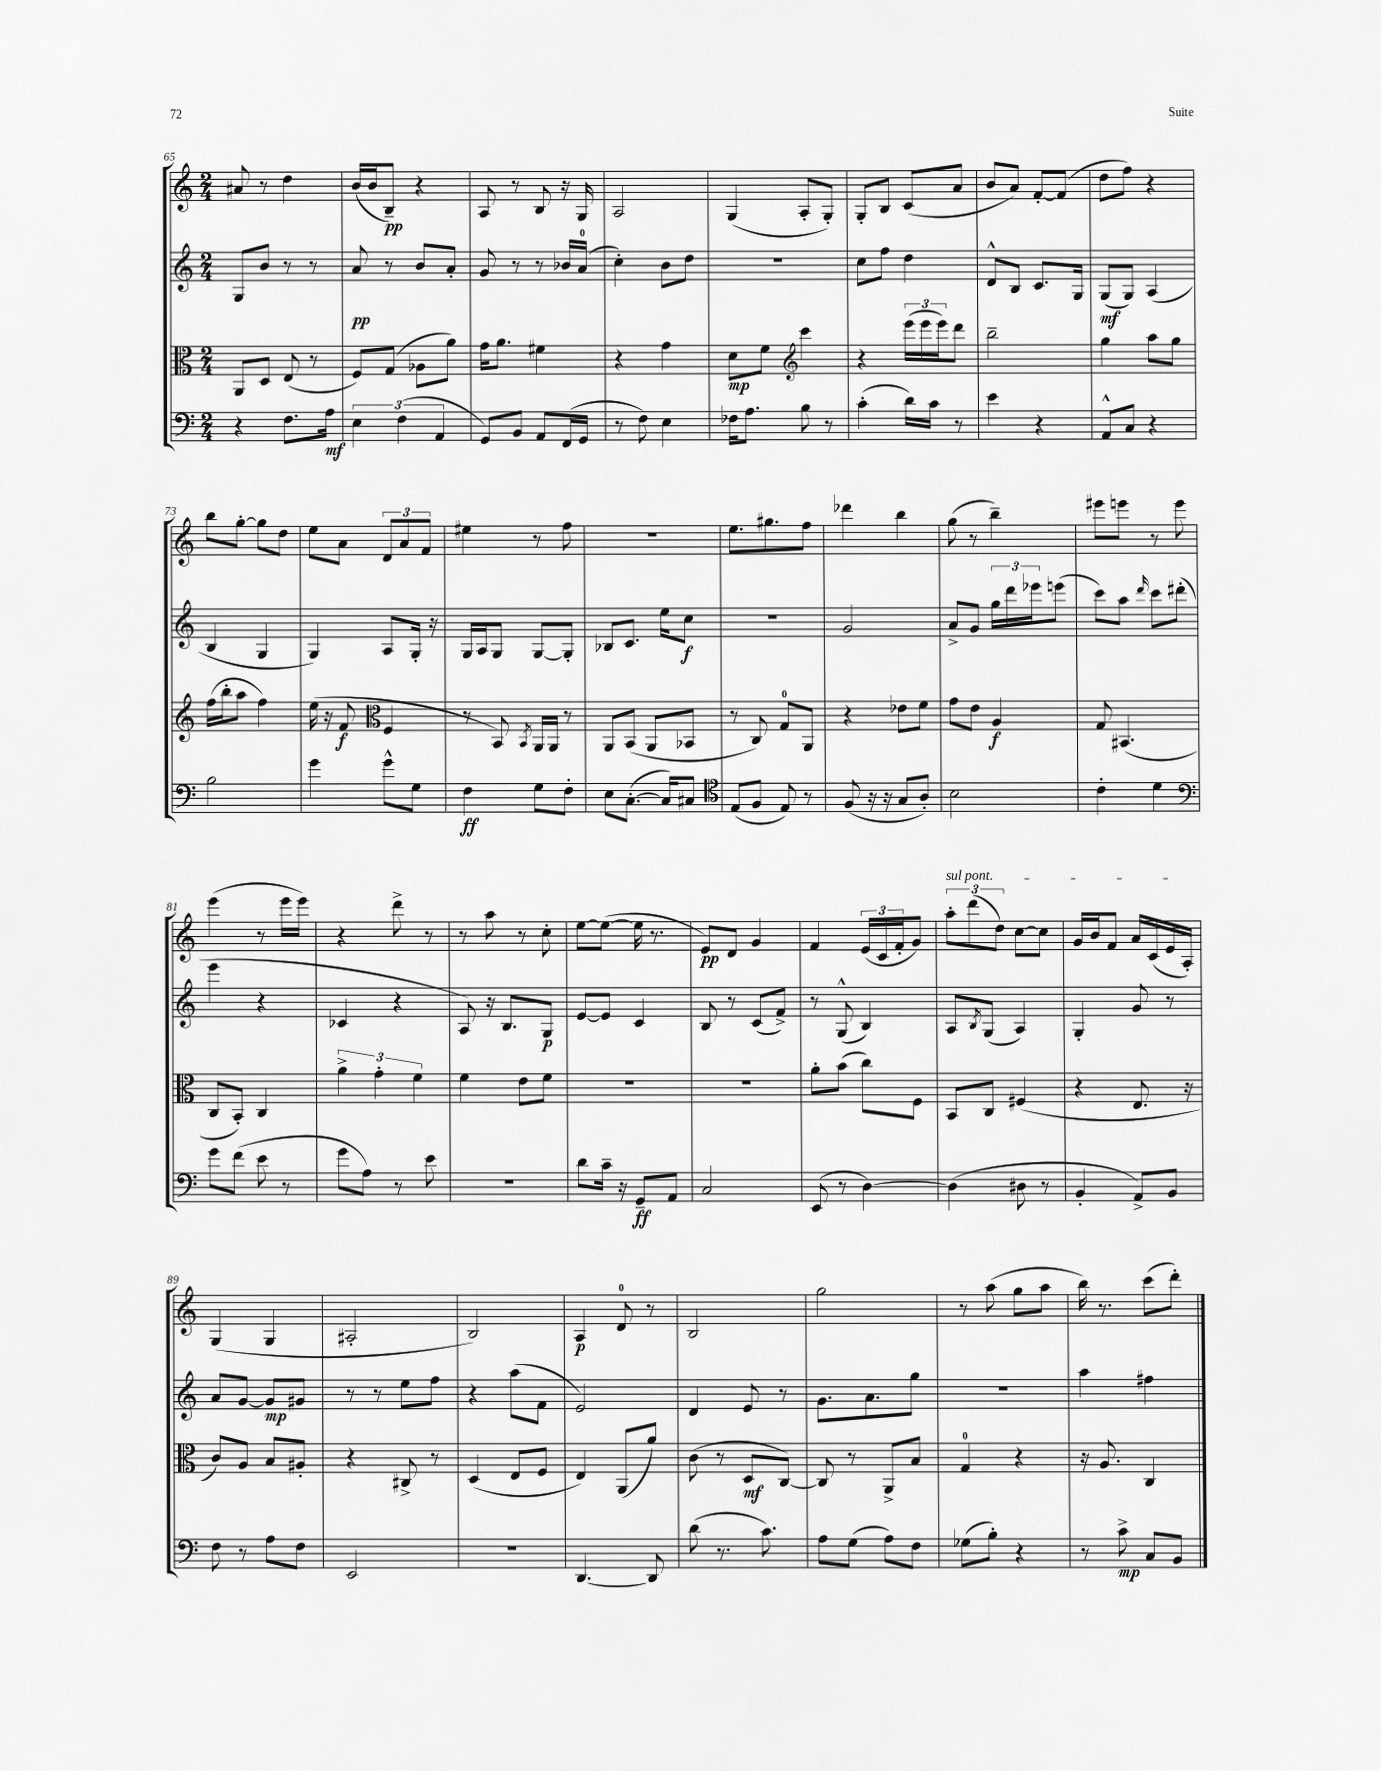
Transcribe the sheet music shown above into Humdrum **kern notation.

**kern	**kern	**kern	**kern
*staff4	*staff3	*staff2	*staff1
*clefF4	*clefC3	*clefG2	*clefG2
*k[]	*k[]	*k[]	*k[]
*M2/4	*M2/4	*M2/4	*M2/4
4r	8AA	8G	8a#
.	8D	8b	8r
8.F	(8E	8r	4dd
.	8r	8r	.
16A	.	.	.
=	=	=	=
6E	8F)	8a	(16b
.	.	.	16b
.	(8G	8r	8B~)
(6F	.	.	.
.	8A-	8b	4r
6AA	.	.	.
.	8a)	8a'	.
=	=	=	=
8GG)	16g	8g	8A
.	8.a	.	.
8BB	.	8r	8r
8AA	4f#	8r	8B
(16FF	.	16b-	16r
16GG	.	(16a	16G
=	=	=	=
8r	4r	4cc')	2A
8F)	.	.	.
4E	4g	8b	.
.	.	8dd	.
=	=	=	=
16F-	8d	2r	(4G
8.A	.	.	.
.	8f	.	.
*	*clefG2	*	*
8B	4ccc	.	8A'
8r	.	.	8G')
=	=	=	=
(4c'	4r	8cc	8G'
.	.	8ff	8B
16d)	(24eee	4dd	(8c
.	24eee	.	.
16c	.	.	.
.	24eee)	.	.
8r	8ddd	.	8a
=	=	=	=
4e	2bb~	8d^^	8b
.	.	8B	8a)
4r	.	8.c	[8f'
.	.	.	(8f]
.	.	16G	.
=	=	=	=
8AA^^	4gg	(8G	8dd
8C	.	8G)	8ff)
4r	8aa	(4A	4r
.	8gg	.	.
=	=	=	=
2B	(16ff	4B	8bb
.	16bb'	.	.
.	8aa	.	[8gg'
.	4ff)	4G	8gg]
.	.	.	8dd
=	=	=	=
4g	(16ee	4G)	8ee
.	16r	.	.
.	8f	.	8a
*	*clefC3	*	*
8g^^	4F	8A	12d
.	.	.	12a
8G	.	16G'	.
.	.	.	12f
.	.	16r	.
=	=	=	=
4F	8r	16G	4ee#
.	.	16A	.
.	8BB)	8G	.
.	8qBB	.	.
8G	16AA	[8G	8r
.	16AA	.	.
8F'	8r	8G']	8ff
=	=	=	=
8E	8AA	8B-	2r
([8.C'	(8BB	8.c	.
.	8AA	.	.
16C])	.	16ee	.
8C#	8BB-	8cc	.
=	=	=	=
*clefC4	*	*	*
(8E	8r	2r	8.ee
8F	8C)	.	.
.	.	.	8.gg#
8E)	8G	.	.
8r	8AA	.	8ff
=	=	=	=
(8F	4r	2g	4ddd-
16r	.	.	.
16r	.	.	.
8G	8e-	.	4bb
8A')	8f	.	.
=	=	=	=
2B	8g	8a^	(8gg
.	8e	8g	8r
.	4A	24gg	4bb~)
.	.	24ddd	.
.	.	24eee-	.
.	.	(8eee	.
=	=	=	=
4c'	8G	8ccc)	8eee#
.	(4.BB#	8aa	8eee
.	.	16qqddd	.
4d	.	8ccc	8r
.	.	(8ddd#'	8eee
=	=	=	=
*clefF4	*	*	*
8g	8C	4eee	(4eee
(8f	8BB')	.	.
8e	4C	4r	8r
8r	.	.	16eee
.	.	.	16eee)
=	=	=	=
8g	6a^	4c-	4r
8A)	.	.	.
.	6g'	.	.
8r	.	4r	8ddd^
.	6f	.	.
8e	.	.	8r
=	=	=	=
2r	4f	8A)	8r
.	.	16r	8aa
.	.	8.B	.
.	8e	.	8r
.	8f	8G	8cc'
=	=	=	=
8d	2r	[8e	[8ee
16c~	.	8e]	(8ee_
16r	.	.	.
8GG~	.	4c	16ee]
.	.	.	8.r
8AA	.	.	.
=	=	=	=
2C	2r	8B	8e)
.	.	8r	8d
.	.	(8c	4g
.	.	8f^)	.
=	=	=	=
(8EE	8a'	8r	4f
8r	(8b	(8G^^	.
[4D)	8cc)	4B)	(24e
.	.	.	24c
.	.	.	24f'
.	8F	.	8g)
=	=	=	=
(4D]	8BB	8A	12aa'
.	.	.	(12ddd
.	.	8qB	.
.	8C	(8G	.
.	.	.	12dd)
8D#	(4F#	4A)	[8cc
8r	.	.	8cc]
=	=	=	=
4BB'	4r	4G'	16g
.	.	.	16b
.	.	.	8f
8AA^)	8.E	8g	16a
.	.	.	(16c
8BB	.	8r	16e
.	16r	.	16A')
=	=	=	=
8F	8c)	8a	(4G
8r	8A	[8g	.
8A	8B	8g]	4G
8F	8A#'	8g#	.
=	=	=	=
2EE	4r	8r	2A#'
.	.	8r	.
.	8C#^	8ee	.
.	8r	8ff	.
=	=	=	=
2r	(4D	4r	2B)
.	8E	(8aa	.
.	8F	8f	.
=	=	=	=
[4.DD	4E)	2e)	4A
.	(8AA	.	8d
8DD]	8a)	.	8r
=	=	=	=
(8d	(8c	4d	2B
8.r	8r	.	.
.	8D	8e	.
8.c)	.	.	.
.	[8C)	8r	.
=	=	=	=
8A	8C]	8.g	2gg
(8G	8r	.	.
.	.	8.a	.
8A)	8AA^	.	.
8F	8B	8gg	.
=	=	=	=
(8G-	4G	2r	8r
8B')	.	.	(8aa
4r	4r	.	8gg
.	.	.	8aa
=	=	=	=
8r	16r	4aa	16bb)
.	8.A	.	8.r
8c^	.	.	.
8C	4C	4ff#	(8ccc
8BB	.	.	8ddd')
==	==	==	==
*-	*-	*-	*-
